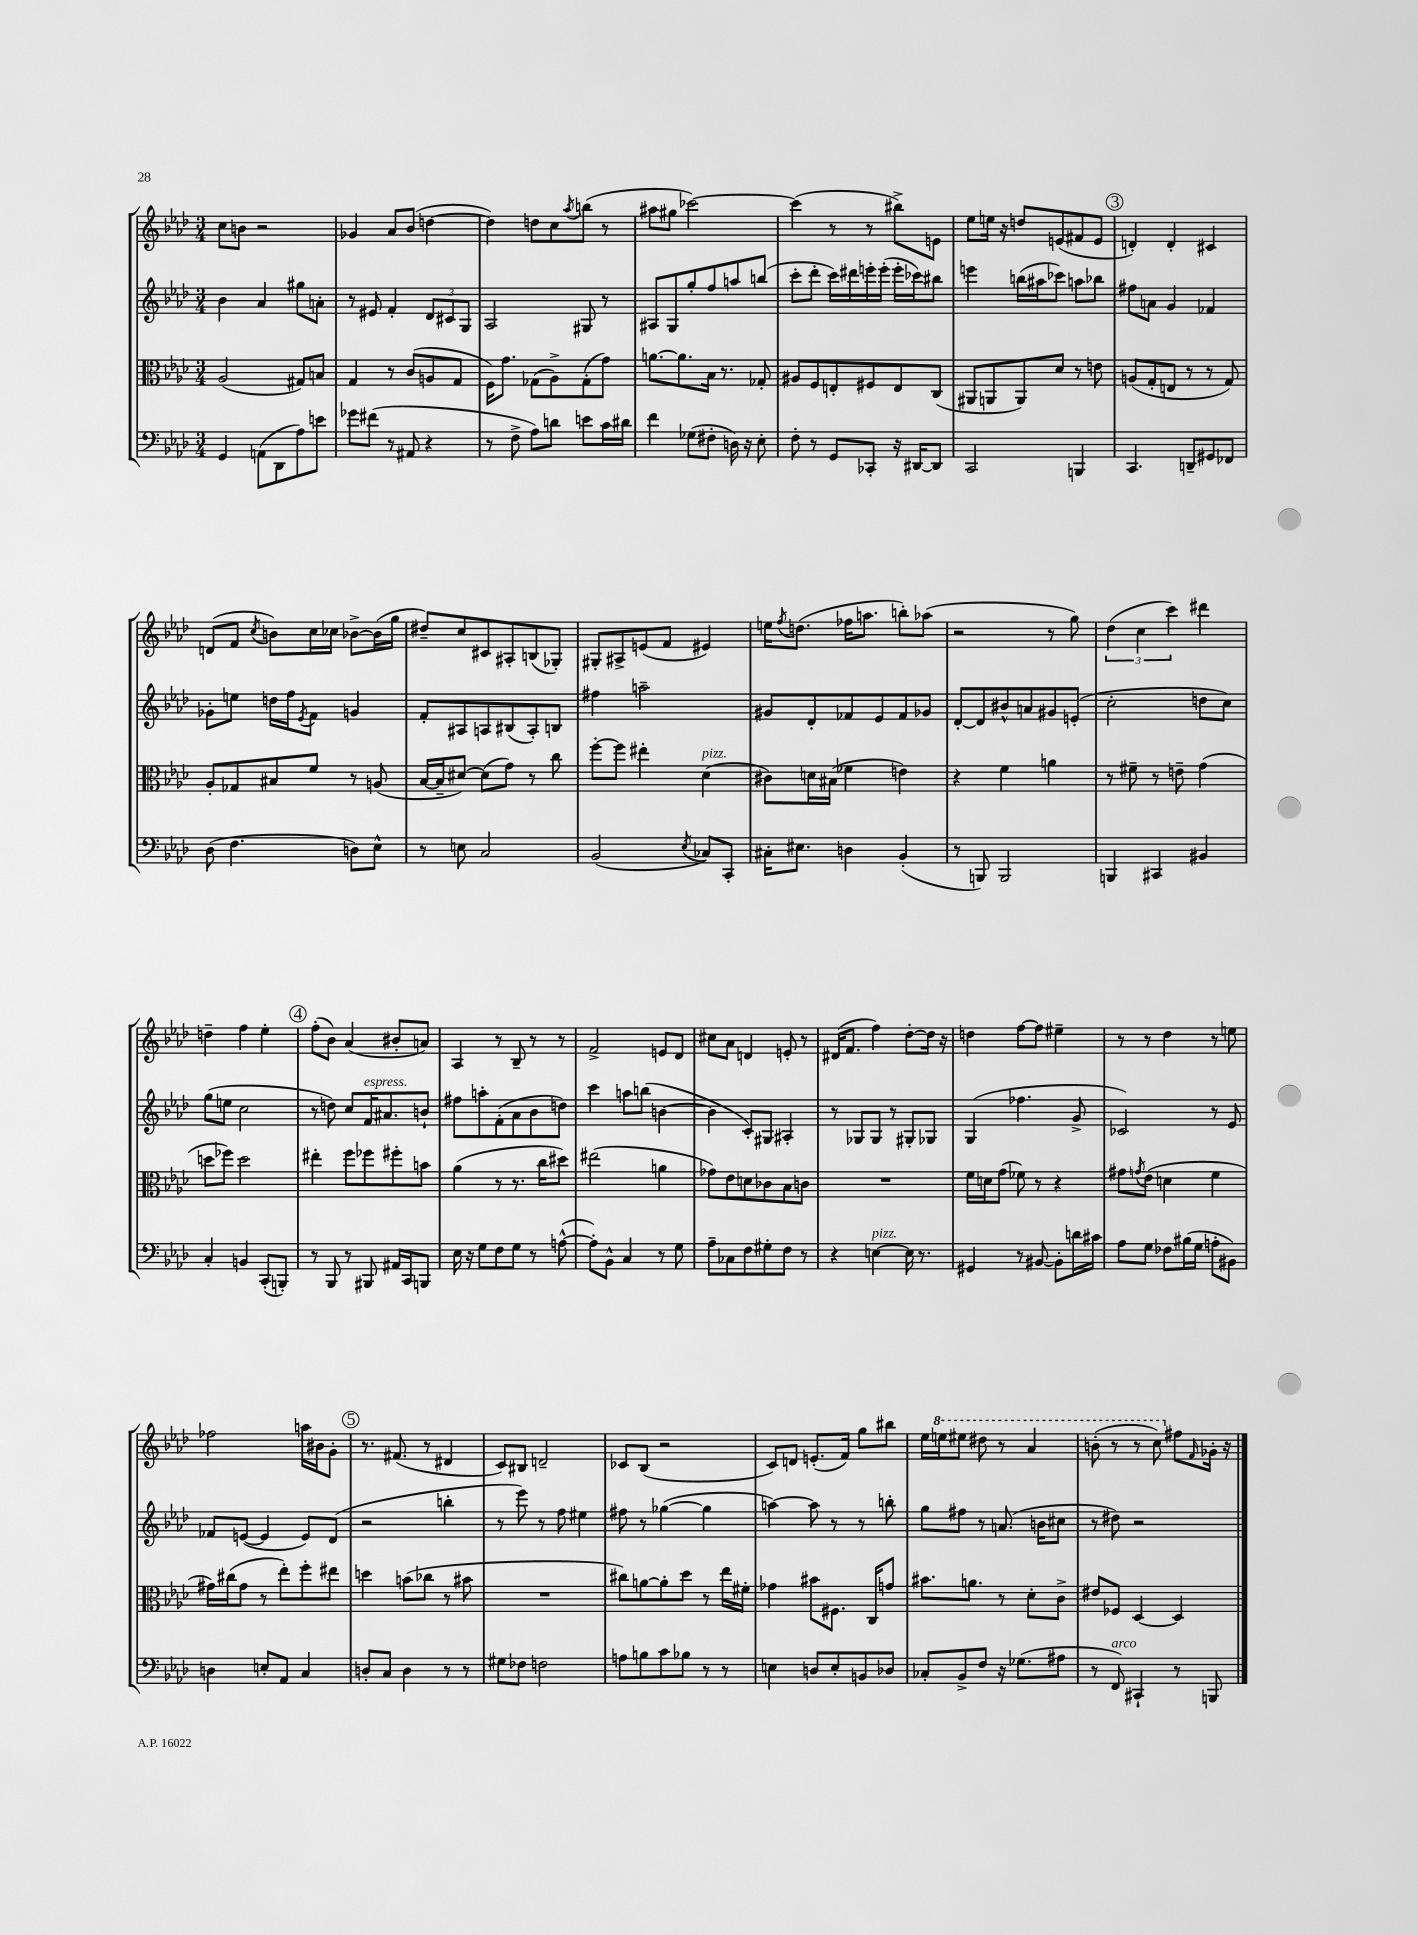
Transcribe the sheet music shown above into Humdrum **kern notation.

**kern	**kern	**kern	**kern
*staff4	*staff3	*staff2	*staff1
*clefF4	*clefC3	*clefG2	*clefG2
*k[b-e-a-d-]	*k[b-e-a-d-]	*k[b-e-a-d-]	*k[b-e-a-d-]
*M3/4	*M3/4	*M3/4	*M3/4
4GG	(2A-	4b-	8cc
.	.	.	8b
(8AA	.	4a-	2r
8DD-	.	.	.
8A-)	8G#)	8gg#	.
8e	8B	8a'	.
=	=	=	=
8g-	4G	8r	4g-
(8f#	.	8e#	.
8r	8r	4f'	8a-
8AA#	(8c	.	(8b-
4r	8A	12d-	[4dd
.	.	12c#	.
.	8G	.	.
.	.	12G	.
=	=	=	=
8r	16F)	2A-	4dd])
.	8.g	.	.
8F^	.	.	.
8A-)	(8G-	.	8dd
8d	8A-^)	.	8cc
.	.	.	8qaa-
8e	(8G-'	8G#	(8bb
16c	8g)	8r	8r
16d#	.	.	.
=	=	=	=
4f	[8.a	8A#	8aa#
.	.	8G	8gg#
.	8.a]	.	.
(8G-	.	8gg'	[2ccc-)
8F#'	16B-	8ff	.
.	8.r	.	.
16D)	.	8aa	.
16r	.	.	.
8E-'	8G-'	(8bb	.
=	=	=	=
8F'	8A#	8ccc'	(4ccc-]
8r	8F	8ddd-'	.
8GG	8E'	16ccc)	8r
.	.	16ddd#	.
8CC-'	8F#	16eee'	8r
.	.	(16eee'	.
16r	8E	16eee'	8bb#^)
[16DD#	.	16ccc-)	.
8DD#]	(8C	8bb#	8e
=	=	=	=
2CC	8AA#	4eee	8ee-
.	8AA	.	16ee
.	.	.	16r
.	8AA)	(16bb	8dd
.	.	16aa#	.
.	8d-	8ccc-)	(8e
4BBB	8r	8aa	8f#
.	8e	8bb-	8e
=	=	=	=
4.CC	(8A	8ff#	4d')
.	8G'	8a	.
.	8E	4g	4d'
8DD~	8r	.	.
8GG#	8r	4f-	4c#
8FF-	8G)	.	.
=	=	=	=
(8D-	8A-'	8g-'	(8d
4.F	8G-	8ee	8f
.	.	.	8qcc
.	8B#	16dd	8b)
.	.	16ff	.
.	.	8qe-	.
.	8f	8f	16cc
.	.	.	16cc-
8D)	8r	4g	[8b-^
8E-^^	(8A	.	(16b-]
.	.	.	16gg
=	=	=	=
8r	[16B-	8f'	8dd#~)
.	16B-~]	.	.
8E	[8d#)	8A#	8cc
2C	(8d#]	8A	8c#
.	8g)	(8B#	8A#'
.	8r	8A')	(8B
.	8cc	8B	8G-')
=	=	=	=
(2BB-	[8ff'	4ff#	8G#'
.	8ff]	.	8A#^
.	4ee#'	2aa~	(8e
.	.	.	8f
8qE-	.	.	.
8C-)	(4d-	.	4e#)
8CC'	.	.	.
=	=	=	=
16C#'	8c#)	8g#	16ee
.	.	.	8qff
8.E#	.	.	(8.dd
.	16d	8d-'	.
.	(16B#	.	.
4D	4f-	8f-	16ff-
.	.	.	8.aa
.	.	8e-	.
(4BB-'	4e)	8f-	8bb')
.	.	8g-	(8aa-
=	=	=	=
8r	4r	[8d-'	2r
8BBB)	.	8d-]	.
2BBB	4f	8b#^^	.
.	.	8a	.
.	4a	8g#	8r
.	.	(8e'	8gg)
=	=	=	=
4BBB	8r	2cc'	(6dd-
.	8f#~	.	.
.	.	.	6cc
4CC#	8r	.	.
.	.	.	6ccc)
.	8e~	.	.
4BB#	(4g	8dd	4ddd#
.	.	8cc)	.
=	=	=	=
4C'	8dd	(8gg	4dd~
.	8ff-)	8ee	.
4BB	2dd	2cc	4ff
(8CC'	.	.	4ee-'
8BBB')	.	.	.
=	=	=	=
8r	4ee#'	8r	(8ff'
8BBB-	.	8dd)	8b-)
8r	8ff	8cc	(4a-
8BBB#	8ff-	16f	.
.	.	8.a#	.
16AA#	8ff#'	.	8b#'
16CC	.	.	.
8BBB	8b	8b`	8a)
=	=	=	=
16E-	(4a-	8ff#	4A-
16r	.	.	.
8G	.	8aa'	.
8F	8r	(8f'	8r
8G	8.r	8a-	8B-~
8r	.	8b-	8r
.	16cc	.	.
([8A^^	8dd#)	8dd)	8r
=	=	=	=
8A'])	(2ee#	4ccc	2f^
8BB-^^	.	.	.
4C	.	8aa	.
.	.	(8bb	.
8r	4a	[4b	8e
8G	.	.	8d-
=	=	=	=
8A-~	8g-)	4b]	8cc#
8C-	8e-	.	8a-
8F	8d	8c')	4d
8G#'	8c-	8G#	.
8F	8B-	4A#'	8e'
8r	8c	.	8r
=	=	=	=
4r	2.r	8r	(16d#
.	.	.	8.f
.	.	8G-	.
[4E	.	8G-	4ff)
.	.	8r	.
16E]	.	8G#'	[8dd-'
8.r	.	.	.
.	.	8G-	16dd-]
.	.	.	16r
=	=	=	=
4GG#	16f	(4G	4dd
.	16d	.	.
.	(8g	.	.
8r	8f-)	4.ff-	[8ff
[8BB#	8r	.	8ff]
8BB#']	4r	.	4ee#~
16d	.	8g^	.
16c#	.	.	.
=	=	=	=
8A-	8g#	2c-)	8r
.	8qg	.	.
8G	(8e-	.	8r
8F-	4d	.	4dd-
(16B#	.	.	.
16G	.	.	.
8A'	4f	8r	8r
8BB#)	.	8e-	8ee
=	=	=	=
4D	16g#)	8f-	2ff-
.	(16cc#	.	.
.	8g#	([8e	.
8E'	8r	4e]	.
8AA-	8ee-')	.	.
4C	8ff'	8e)	16aa
.	.	.	16b#
.	8ee#	(8d-	8g'
=	=	=	=
8D'	4dd	2r	8.r
8C	.	.	.
.	.	.	(8.f#
4D	(8b	.	.
.	8cc-	.	8r
8r	8r	4bb'	4d#
8r	8b#	.	.
=	=	=	=
8G#	2.r	8r	8c)
8F-	.	8eee-)	8B#
2F	.	8r	2d~
.	.	8ff	.
.	.	4ee#	.
=	=	=	=
8A	8cc#)	8ff#	8c-
8B	[8a	8r	(8B-
8c	8a']	([4gg-	2r
8B-	8dd-	.	.
8r	8r	4gg-]	.
8r	16ee-	.	.
.	16f#'	.	.
=	=	=	=
4E	4g-	[4aa)	8c)
.	.	.	8d
8D	8b#	8aa]	(8.e'
8E'	8.F#	8r	.
.	.	.	16f)
8BB	.	8r	8gg
.	16C	.	.
8D-	8g	8bb'	8bb#
=	=	=	=
8C-'	8.b#	8gg	16ee-
.	.	.	16eee
8BB-^	.	8ff#	8eee#
.	8.a	.	.
8F	.	8r	8ddd#
16r	8r	(8.a	8r
(8.G-	.	.	.
.	8d-'	.	4aa-
.	.	16b	.
8A#	8c^	8cc#	.
=	=	=	=
8r	8e#	8r	(8bb'
8FF)	8F-	8dd#)	8r
4CC#`	[4D-	2r	8r
.	.	.	8ccc)
8r	4D-]	.	8ff#
.	.	.	16qqf
8BBB	.	.	16g-'
.	.	.	16r
==	==	==	==
*-	*-	*-	*-
